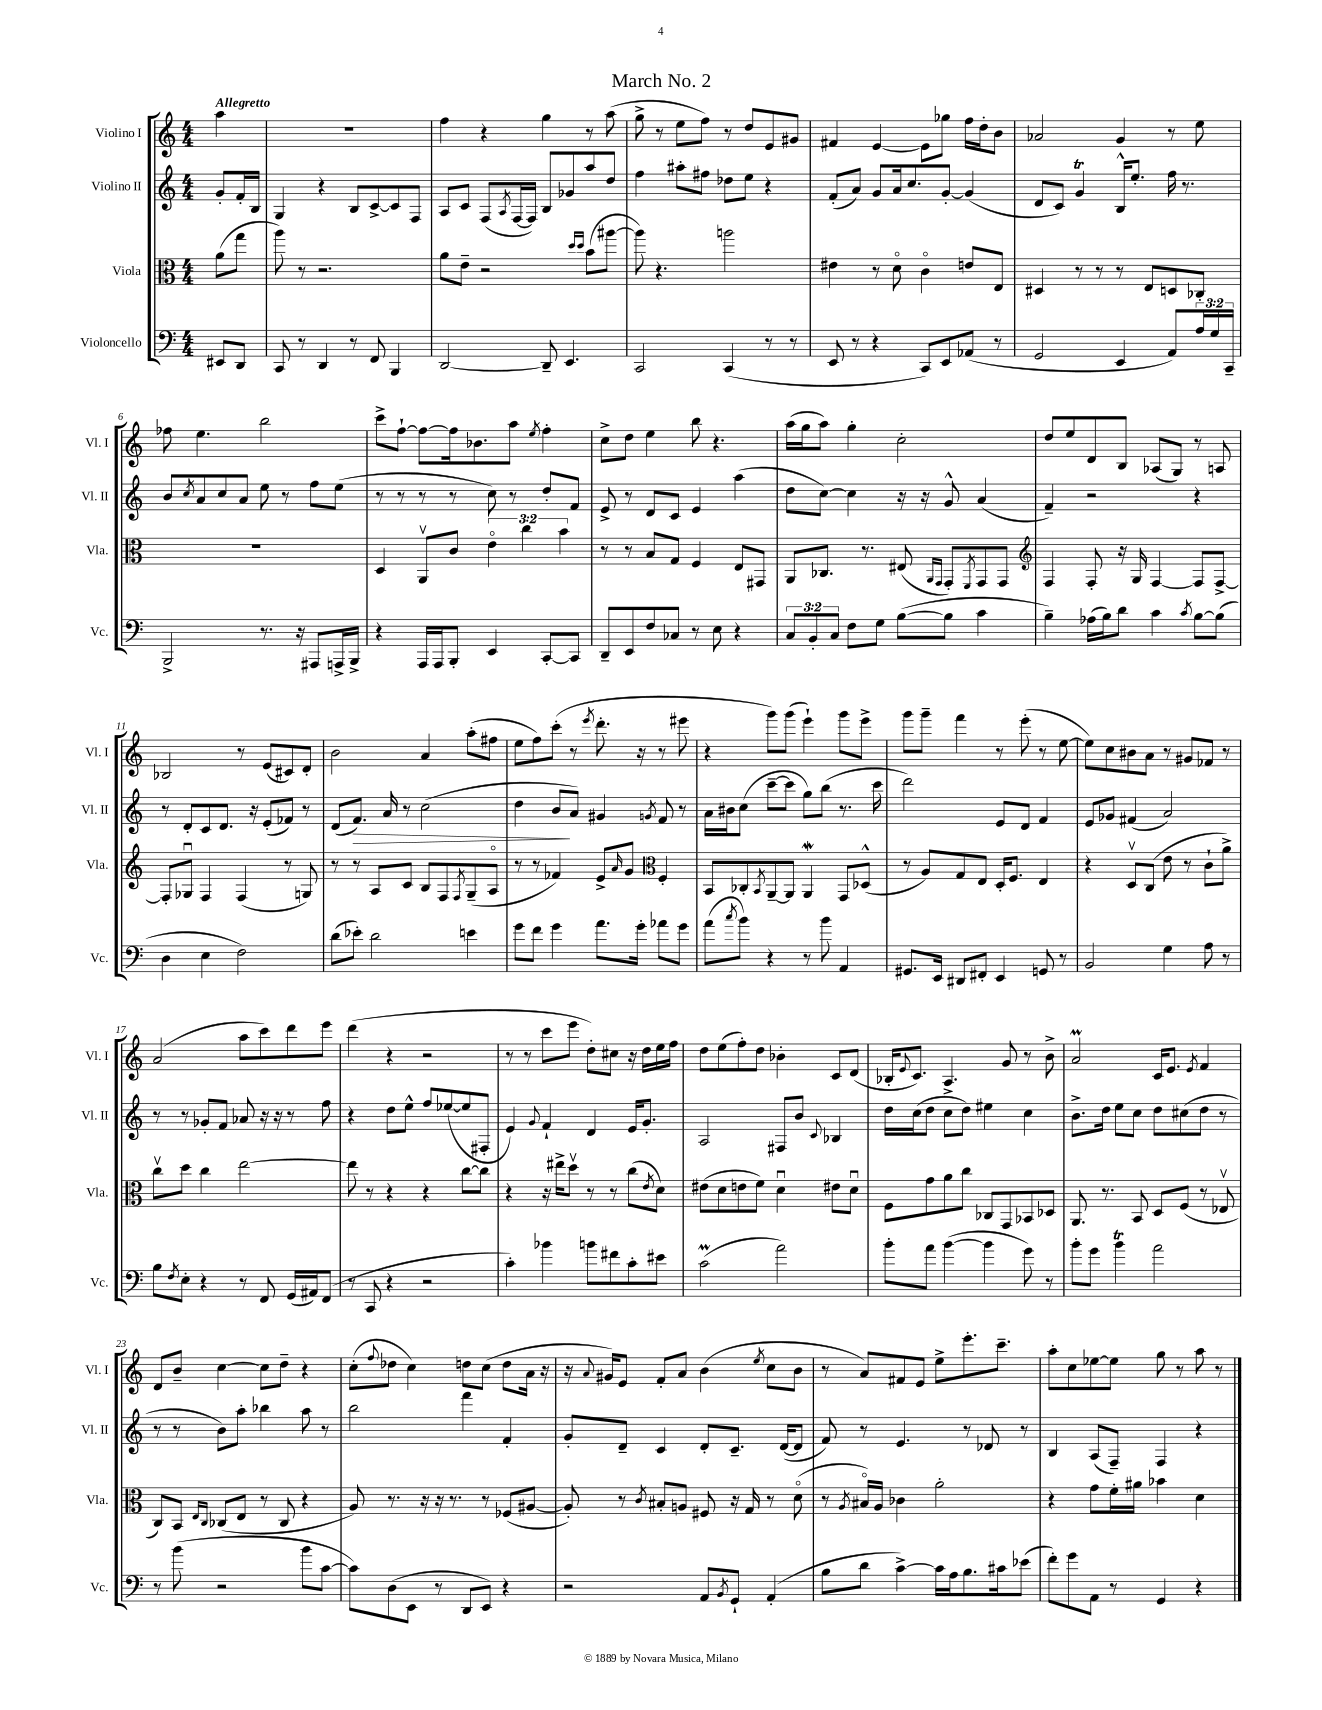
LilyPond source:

\header { title = "March No. 2" }
<<
\new StaffGroup <<
\new Staff = "s0" \with { instrumentName = "Violino I" shortInstrumentName = "Vl. I" } {
    \clef treble \key c \major \numericTimeSignature \time 4/4 \partial 4 \tempo "Allegretto"
    a''4 |
    R1 |
    f''4 r4 g''4 r8 a''8( |
    g''8-> r8 e''8 f''8) r8 d''8 e'8 gis'8 |
    fis'4 e'4~ e'8 ges''8 f''16 d''16-. b'8 |
    aes'2 g'4 r8 e''8 |
    fes''8 e''4. b''2 |
    c'''8-> f''8~-! f''8~ f''16 bes'8. a''8 \acciaccatura { e''8 } f''4-. |
    c''8-> d''8 e''4 b''8 r4. |
    a''16( g''16 a''8) g''4-. c''2-. |
    d''8 e''8 d'8 b8 aes8( g8) r8 a8 |
    bes2 r8 e'8( cis'8) d'8-. |
    b'2 a'4 a''8-.( fis''8 |
    e''8 f''8) c'''8-.( r8 \acciaccatura { e'''8 } d'''8.-. r16 r8 eis'''8 |
    r4 g'''8) g'''8( e'''4-!) g'''8 e'''8-> |
    g'''8 g'''8-- f'''4 r8 e'''8-.( r8 e''8~ |
    e''8) c''8 bis'8 a'8 r8 gis'8 fes'8 r8 |
    a'2( a''8 c'''8) d'''8 e'''8 |
    d'''4( r4 r2 |
    r8 r8 c'''8 e'''8 d''8-.) cis''8 r16 d''16 e''16 f''16 |
    d''8 e''8( f''8-.) d''8 bes'4-. c'8 d'8( |
    bes16-. \appoggiatura { e'8 } c'8.) a4.-> g'8 r8 b'8-> |
    a'2\prall c'16 e'8. \acciaccatura { e'8 } f'4 |
    d'8 b'8-- c''4~ c''8 d''8-- r4 |
    c''8-.( \appoggiatura { f''8 } des''8 c''4) d''8 c''8( d''8 a'16 r16 |
    r16 \appoggiatura { a'8 } gis'16) e'8 f'8-. a'8 b'4( \acciaccatura { e''8 } c''8 b'8 |
    r8 a'8) fis'8 e'8 e''8-> e'''8.-. c'''8.-- |
    a''8-. c''8 ees''8~ ees''8 g''8 r8 a''8 r8 \bar "|." |
}
\new Staff = "s1" \with { instrumentName = "Violino II" shortInstrumentName = "Vl. II" } {
    \clef treble \key c \major \numericTimeSignature \time 4/4 \partial 4
    g'8-. f'16-. b16 |
    g4 r4 b8 c'8~-> c'8 f8 |
    a8 c'8 f8( \acciaccatura { a8 } f16~ f16) b8 ges'8 a''8 d''8 |
    f''4 ais''8-. fis''8 des''8 e''8 r4 |
    f'8-.( a'8) g'8 a'16 c''8. g'8~-. g'4( |
    d'8 c'8) g'4\trill b16-^ e''8.-. f''16 r8. |
    b'8 \acciaccatura { c''8 } a'8 c''8 a'8 e''8 r8 f''8 e''8( |
    r8 r8 r8 r8 c''8) r8 d''8-. f'8 |
    e'8-> r8 d'8 c'8 e'4 a''4( |
    d''8 c''8~) c''4 r16 r16 g'8-^ a'4( |
    f'4--) r2 r4 |
    r8 d'8-. c'8 d'8. r16 e'8-.( fes'8) r8 |
    d'8( f'8.\>) a'16 r8 c''2( |
    d''4 b'8\! a'8) gis'4 \acciaccatura { g'8 } f'8 r8 |
    a'16 bis'16 c''8( c'''8~-- c'''8 g''8) b''8( r8. c'''16 |
    d'''2) e'8 d'8 f'4 |
    e'8 ges'8 fis'4( a'2) |
    r8 r8 ges'8-. f'8 aes'8 r16 r16 r8 f''8 |
    r4 d''8 e''8-^ f''8 ees''8~( ees''8 fis8-. |
    e'4) \appoggiatura { g'8 } f'4-! d'4 e'16 g'8.-. |
    a2 fis8 b'8 \appoggiatura { c'8 } bes4 |
    d''16 c''16( d''8 c''8 d''8) eis''4 c''4 |
    b'8.-> d''16 e''8 c''8 d''8 cis''8( d''8 r8 |
    r8 r8 b'8) a''8-. bes''4 a''8 r8 |
    b''2 f'''4 f'4-. |
    g'8-. d'8-- c'4 d'8-. c'8.-- d'16~( d'8 |
    f'8) r8 e'4. r8 des'8 r8 |
    b4 a8( f8--) f4 r4 \bar "|." |
}
\new Staff = "s2" \with { instrumentName = "Viola" shortInstrumentName = "Vla." } {
    \clef alto \key c \major \numericTimeSignature \time 4/4 \override Staff.TupletNumber.text = #tuplet-number::calc-fraction-text \partial 4
    a'8( g''8 |
    a''8) r8 r2. |
    a'8 e'8-- r2 \grace { d''16 d''16 } b'8( ais''8~ |
    ais''8) r4. a''2 |
    eis'4 r8 d'8\flageolet c'4\flageolet e'8 e8 |
    dis4 r8 r8 r8 e8 d8 ces8-. |
    R1 |
    d4 a,8\upbow c'8 \tuplet 3/2 { e'4\flageolet c''4 b'4 } |
    r8 r8 b8 g8 f4 e8 gis,8 |
    a,8 ces8. r8. eis8( \grace { a,16 g,16 } g,8-.) \acciaccatura { f,8 } g,8 g,8 |
    \clef treble f4 f8-. r16 g16 f4~ f8 f8~-> |
    f8-. ges8\downbow f4 f4( r8 g8) |
    r8 r8 a8 c'8 b8 f8 \acciaccatura { f8 } g8--( a8\flageolet |
    r8 r8 fes'4) e'8-> \grace { a'16 } g'8 \clef alto f4-. |
    b,8 ces8-. \acciaccatura { b,8 } a,8~-- a,8 a,4\mordent g,8 des8-^( |
    r8 a8) g8 e8 d16-. f8. e4 |
    r4 d8\upbow c8( e'8 r8 c'8-! a'8->) |
    c''8\upbow d''8 c''4 e''2~ |
    e''8 r8 r4 r4 c''8~ c''8 |
    r4 r16 eis''16-> d''8\upbow r8 r8 c''8( \acciaccatura { e'8 } d'8) |
    eis'8( d'8 e'8 f'8) d'4\downbow eis'8 d'8\downbow |
    f8 g'8 a'8 c''8 ces8 g,8 bes,8 des8 |
    a,8. r8. b,8 d8 f8( r8 ees8\upbow |
    c8) b,8 \grace { e16 c16 } ces8( e8 r8 ces8 r4 |
    a8) r8. r16 r16 r8. r8 fes8( ais8~ |
    ais8-.) r8 \acciaccatura { c'8 } bis8-. a8 fis8 r16 g16 r8 d'8\flageolet( |
    r8 \acciaccatura { a8 } bis16\flageolet) a16 ces'4 a'2-. |
    r4 g'8 f'16-. ais'16 bes'4 d'4 \bar "|." |
}
\new Staff = "s3" \with { instrumentName = "Violoncello" shortInstrumentName = "Vc." } {
    \clef bass \key c \major \numericTimeSignature \time 4/4 \override Staff.TupletNumber.text = #tuplet-number::calc-fraction-text \partial 4
    eis,8 d,8 |
    c,8 r8 d,4 r8 f,8 b,,4 |
    d,2~ d,8-- e,4. |
    c,2 c,4( r8 r8 |
    e,8 r8 r4 c,8) e,8 aes,8( r8 |
    g,2 e,4 a,8) \tuplet 3/2 { a16 g16 c,16-- } |
    b,,2-> r8. r16 ais,,8 a,,16-> b,,16-> |
    r4 a,,16 a,,16 b,,8-. e,4 c,8~-. c,8 |
    d,8-- e,8 f8 ces8 r8 e8 r4 |
    \tuplet 3/2 { c8 b,8-. c8 } f8 g8 b8~( b8 c'4 |
    b4--) aes16( b16) d'8 c'4 \acciaccatura { c'8 } b8~ b8( |
    d4 e4 f2) |
    d'8( ees'8-.) d'2 e'4 |
    g'8 f'8 g'4 a'8. g'16-. aes'8 g'8 |
    a'8( \acciaccatura { c''8 } b'8) r4 r8 b'8 a,4 |
    gis,8. e,16 dis,8 fis,8-. e,4 g,8 r8 |
    b,2 g4 a8 r8 |
    b8 \acciaccatura { f8 } e8-. r4 r8 f,8 g,16( ais,16) f,8( |
    r8 c,8 r4 r2 |
    c'4-.) bes'4 b'8 fis'8 c'8-. eis'8 |
    c'2\prall( a'2) |
    b'8-. a'8 b'4~( b'4 g'8) r8 |
    b'8-. g'8 b'4\trill a'2 |
    r8 b'8( r2 b'8 c'8~ |
    c'8) d8( e,8 r8 d,8 e,8) r4 |
    r2 a,8 \acciaccatura { b,8 } g,8-! a,4-.( |
    b8 d'8 c'4~->) c'16 a16 b8. cis'16 ees'8( |
    f'8-.) g'8 a,8 r8 g,4 r4 \bar "|." |
}
>>
>>
